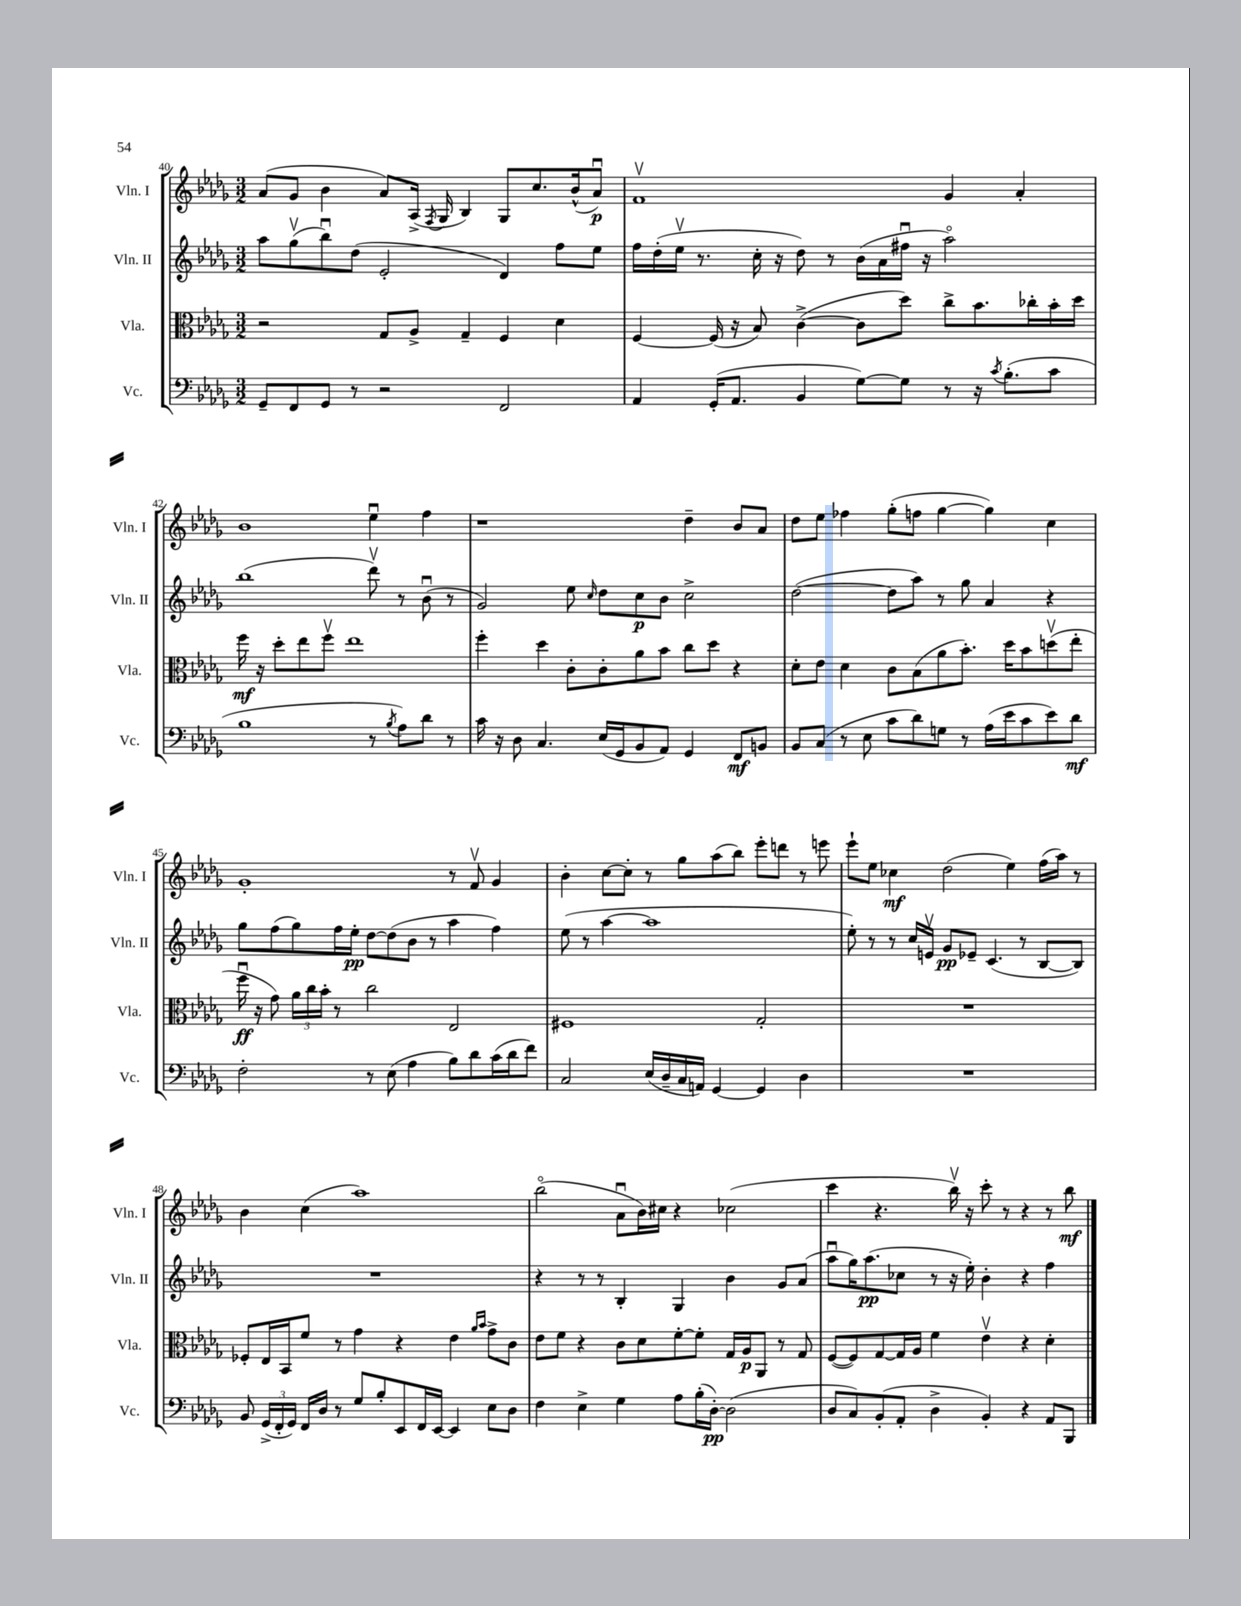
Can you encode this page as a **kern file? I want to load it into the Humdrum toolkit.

**kern	**kern	**kern	**kern
*staff4	*staff3	*staff2	*staff1
*clefF4	*clefC3	*clefG2	*clefG2
*k[b-e-a-d-g-]	*k[b-e-a-d-g-]	*k[b-e-a-d-g-]	*k[b-e-a-d-g-]
*M3/2	*M3/2	*M3/2	*M3/2
8GG-~	2r	8aa-	(8a-
8FF	.	(8gg-v	8g-
8GG-	.	8bb-u)	4b-
8r	.	(8dd-	.
2r	8G-	2e-'	8a-)
.	8A-^	.	(16A-^
.	.	.	8qF
.	.	.	16G-
.	4G-~	.	4B-)
2FF	4F	4d-)	8G-
.	.	.	8.cc
.	4d-	8ff	.
.	.	.	(16b-^^
.	.	8ee-	8a-u)
=	=	=	=
4AA-	[4F	16ff	1fv
.	.	(16dd-'	.
.	.	16ee-v	.
.	.	8.r	.
(16GG-'	(16F]	.	.
8.AA-	16r	.	.
.	8B-)	16cc'	.
.	.	16r	.
4BB-	([4c^	8dd-)	.
.	.	8r	.
[8G-)	8c]	(16b-	.
.	.	16a-	.
8G-]	8dd-)	16ff#u	.
.	.	16r	.
8r	8cc^	2aa-o)	4g-
16r	8.b-	.	.
8qc	.	.	.
(8.B-'	.	.	.
.	.	.	4a-'
.	16cc-'	.	.
8c	16b-'	.	.
.	16dd-	.	.
=	=	=	=
1B-	16ff	(1bb-	1b-
.	16r	.	.
.	8dd-'	.	.
.	8ee-	.	.
.	8ffv	.	.
.	1ee-	.	.
8r	.	8ddd-v)	4ee-u
8qB-	.	.	.
8A-)	.	8r	.
8d-	.	(8b-u	4ff
8r	.	8r	.
=	=	=	=
16c	4ff'	2g-)	1r
16r	.	.	.
8D-	.	.	.
4.C	4dd-	.	.
.	8c'	8ee-	.
.	.	16qqcc	.
(16E-	8c'	8dd-	.
16GG-	.	.	.
8BB-	8a-	8cc	.
8AA-)	8b-	8b-	.
4GG-	8cc	2cc^	4dd-~
.	8dd-	.	.
8FF	4r	.	8b-
8BB	.	.	8a-
=	=	=	=
8BB-	8d-'	([2dd-	8dd-
(8C	8e-	.	8ee-
8r	4d-	.	4ff-
8E-	.	.	.
8c	8c	8dd-]	(8gg-'
8d-)	(8B-	8aa-)	8ff
8G	8a-	8r	[4gg-
8r	8.b-')	8gg-	.
(16A-	.	4a-	4gg-])
16e-	16dd-	.	.
8c	8b-	.	.
8e-)	(8ddv	4r	4cc
8d-	8ee-'	.	.
=	=	=	=
2F'	16ffu	8gg-	1g-'
.	16r	.	.
.	8g-)	(8ff	.
.	24a-	8gg-)	.
.	24cc	.	.
.	24b-'	.	.
.	8r	16ff	.
.	.	16ee-'	.
8r	2cc	[8dd-	.
(8E-	.	(8dd-]	.
4A-	.	8b-	.
.	.	8r	.
8B-)	2E-	4aa-	8r
8d-	.	.	8fv
(16c	.	4ff)	4g-
16d-	.	.	.
8f)	.	.	.
=	=	=	=
2C	1F#	(8ee-	4b-'
.	.	8r	.
.	.	[4aa-	[8cc
.	.	.	8cc']
(16E-	.	1aa-]	8r
16D-~	.	.	.
16C	.	.	8gg-
16AA)	.	.	.
[4GG-	.	.	(8aa-
.	.	.	8bb-)
4GG-]	2G-'	.	8eee-'
.	.	.	8ddd
4D-	.	.	8r
.	.	.	8eee
=	=	=	=
1.r	1.r	8ee-')	8eee-`
.	.	8r	8ee-
.	.	8r	4cc-
.	.	16cc	.
.	.	16ev	.
.	.	8g-	(2dd-
.	.	8e-~	.
.	.	(4.c	.
.	.	.	4ee-)
.	.	8r	.
.	.	[8B-	(16ff
.	.	.	16aa-)
.	.	8B-])	8r
=	=	=	=
8BB-	8F-'	1.r	4b-
(24GG-^	16E-	.	.
24FF'	.	.	.
.	16BB-	.	.
24GG-)	.	.	.
16FF	8f	.	(4cc
16D-	.	.	.
8r	8r	.	.
8G-	4g-	.	1aa-)
8B-'	.	.	.
8EE-	4r	.	.
16FF	.	.	.
[16EE-	.	.	.
4EE-]	4e-	.	.
.	16qqa-	.	.
.	16qqb-	.	.
8E-	8g-^	.	.
8D-	8c	.	.
=	=	=	=
4F	8e-	4r	(2bb-o
.	8f	.	.
4E-^	4r	8r	.
.	.	8r	.
4G-	8c	4B-'	8a-u
.	8d-	.	16b-)
.	.	.	16cc#
8A-	[8f'	4G-	4r
(16B-'	8f']	.	.
[16D-')	.	.	.
(2D-]	16G-	4b-	(2cc-
.	16A-	.	.
.	8AA-	.	.
.	8r	8g-	.
.	8G-	(8a-	.
=	=	=	=
8D-	([8F	8aa-u	4ccc
8C)	8F])	16gg-)	.
.	.	(8.aa-	.
(8BB-'	[8G-	.	4.r
8AA-'	16G-]	8cc-	.
.	16A-	.	.
4D-^	4f	8r	.
.	.	16r	16bb-v)
.	.	16ee-')	16r
4BB-')	4e-v	4b-'	8ccc'
.	.	.	8r
4r	4r	4r	4r
8AA-	4d-'	4ff	8r
8BBB-	.	.	8bb-
==	==	==	==
*-	*-	*-	*-
